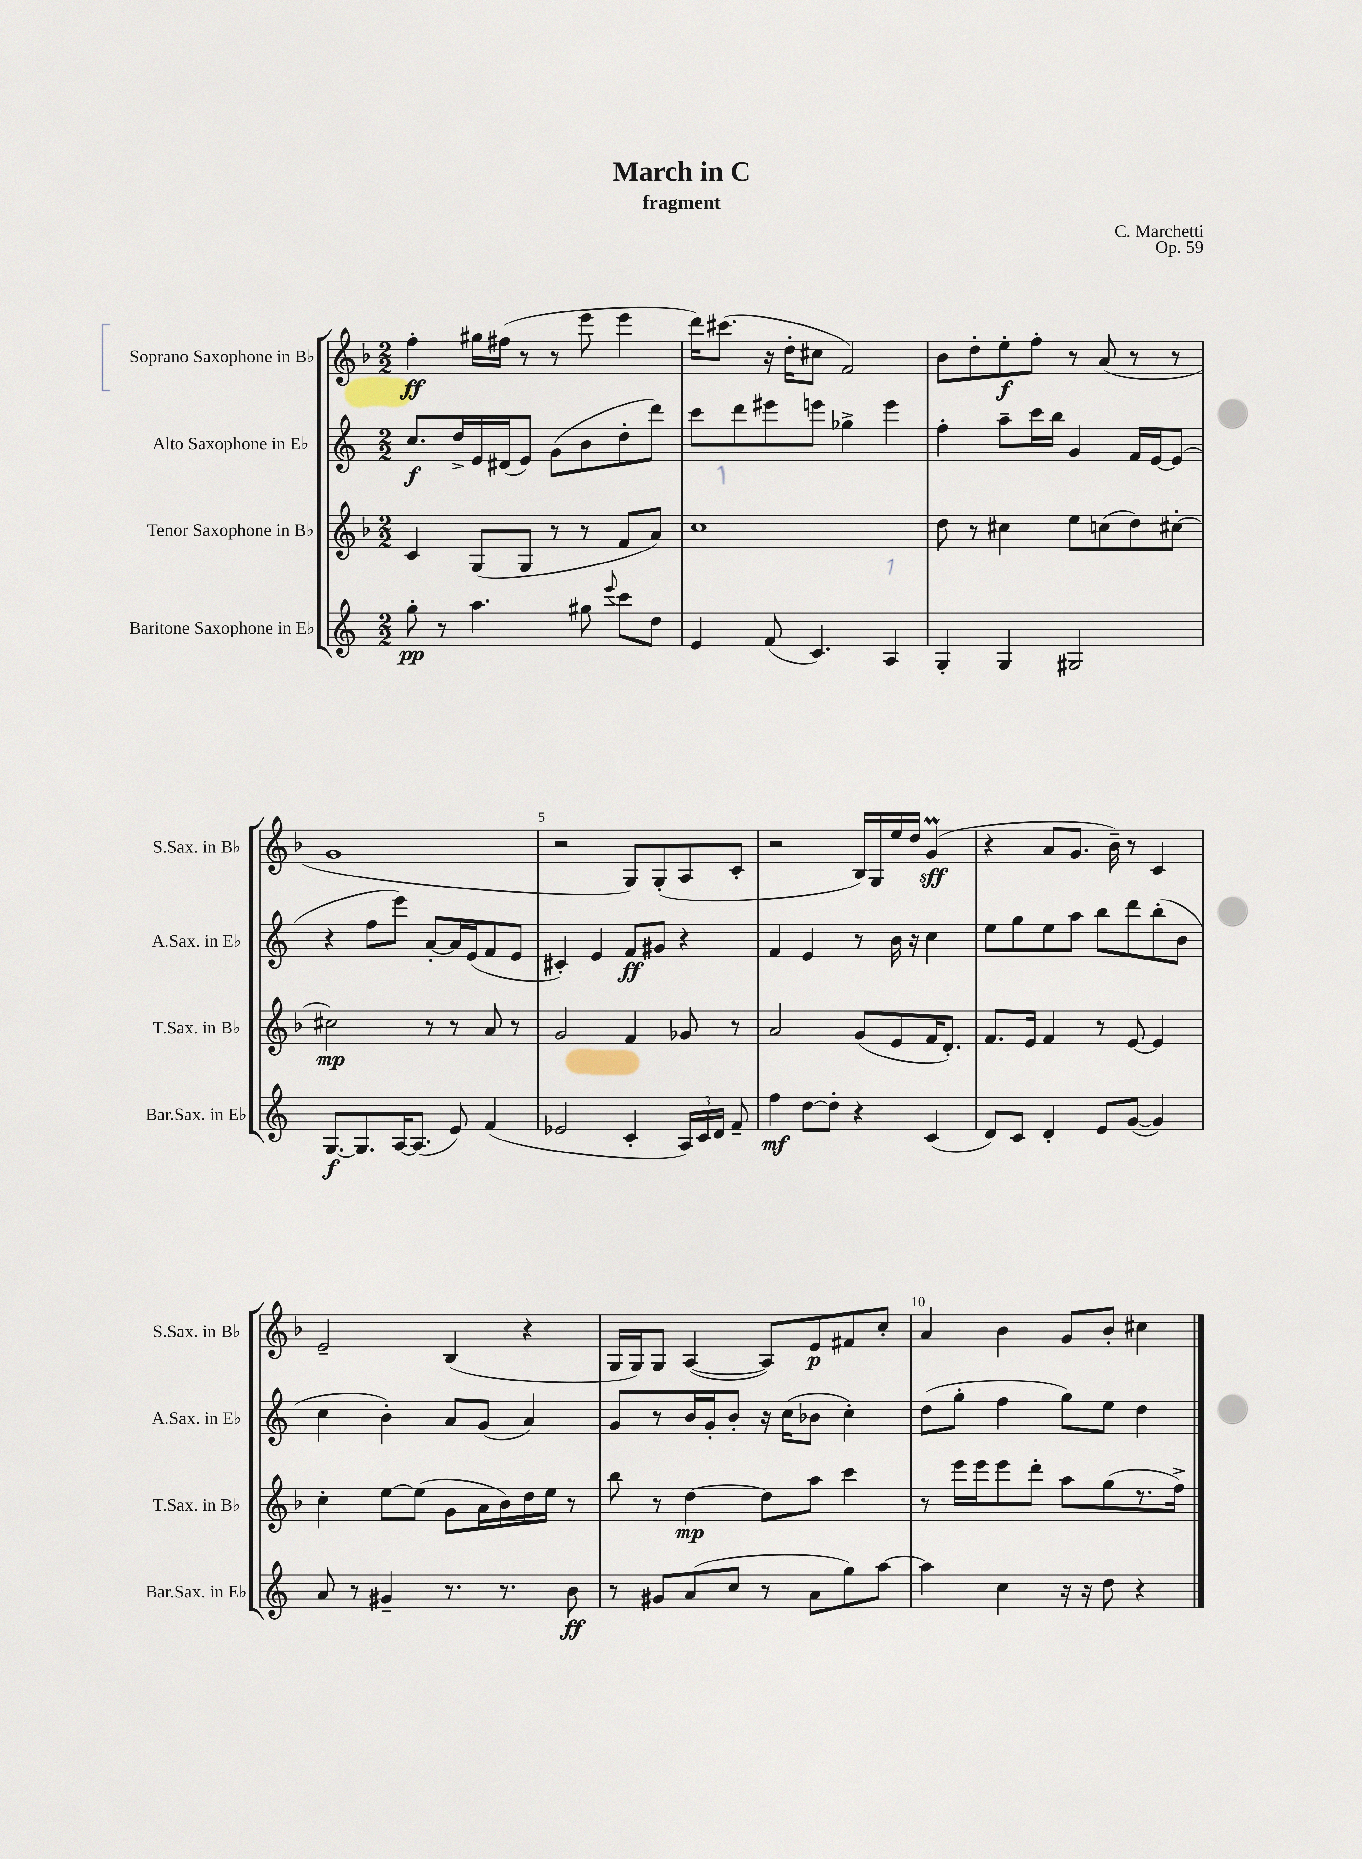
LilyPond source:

\header { title = "March in C" composer = "C. Marchetti" subtitle = "fragment" opus = "Op. 59" }
<<
\new StaffGroup <<
\new Staff = "s0" \with { instrumentName = "Soprano Saxophone in Bb" shortInstrumentName = "S.Sax. in Bb" } {
    \clef treble \key f \major \numericTimeSignature \time 2/2
    \autoBeamOff f''4-.\ff gis''16[ fis''16]( r8 r8 e'''8 e'''4 |
    d'''16[) cis'''8.]( r16 d''16[-. cis''8] f'2) |
    bes'8[ d''8-. e''8-.\f f''8]-. r8 a'8( r8 r8 |
    g'1 |
    r2 g8[) g8-.( a8 c'8]-. |
    r2 bes16[) g16 e''16 d''16] g'4\prall\sff( |
    r4 a'8[ g'8.] bes'16--) r8 c'4 |
    e'2-- bes4( r4 |
    g16[ g16) g8] a4~( a8[) e'8\p fis'8 c''8]-. |
    a'4 bes'4 g'8[ bes'8]-. cis''4 \bar "|." |
}
\new Staff = "s1" \with { instrumentName = "Alto Saxophone in Eb" shortInstrumentName = "A.Sax. in Eb" } {
    \clef treble \key c \major \numericTimeSignature \time 2/2
    \autoBeamOff c''8.[\f d''16-> e'16 dis'16( e'8]) g'8[( b'8 d''8-. d'''8]) |
    c'''8[ d'''8 eis'''8 e'''8] ges''4-> e'''4 |
    f''4-. a''8[-- c'''16 b''16] g'4 f'16[ e'16~ e'8]( |
    r4 f''8[ e'''8]) a'8[~-. a'16 e'16( f'8 e'8] |
    cis'4-.) e'4 f'8[\ff gis'8] r4 |
    f'4 e'4 r8 b'16 r16 c''4 |
    e''8[ g''8 e''8 a''8] b''8[ d'''8 b''8-.( b'8] |
    c''4 b'4-.) a'8[ g'8]( a'4) |
    g'8[ r8 b'16 g'16-. b'8]-. r16 c''16[( bes'8] c''4-.) |
    d''8[( g''8]-. f''4 g''8[) e''8] d''4 \bar "|." |
}
\new Staff = "s2" \with { instrumentName = "Tenor Saxophone in Bb" shortInstrumentName = "T.Sax. in Bb" } {
    \clef treble \key f \major \numericTimeSignature \time 2/2
    \autoBeamOff c'4 g8[( g8] r8 r8 f'8[ a'8]) |
    c''1 |
    d''8 r8 cis''4 e''8[ c''8( d''8) cis''8]~-. |
    cis''2\mp r8 r8 a'8 r8 |
    g'2 f'4 ges'8 r8 |
    a'2 g'8[( e'8 f'16 d'8.]-.) |
    f'8.[ e'16] f'4 r8 e'8~ e'4 |
    c''4-. e''8[~ e''8]( g'8[ a'16 bes'16) d''16 e''16] r8 |
    bes''8 r8 d''4~\mp d''8[ a''8] c'''4 |
    r8 e'''16[ e'''16 e'''8 d'''8]-. a''8[ g''8( r8. f''16]->) \bar "|." |
}
\new Staff = "s3" \with { instrumentName = "Baritone Saxophone in Eb" shortInstrumentName = "Bar.Sax. in Eb" } {
    \clef treble \key c \major \numericTimeSignature \time 2/2
    \autoBeamOff g''8-.\pp r8 a''4. gis''8 \appoggiatura { e'''8 } c'''8[ d''8] |
    e'4 f'8( c'4.) a4 |
    g4-. g4 gis2 |
    g8.[~\f g8. a16~ a8.]( e'8) f'4( |
    ees'2 c'4-. \tuplet 3/2 { a16[) c'16 d'16] } f'8-- |
    f''4\mf d''8[~ d''8]-. r4 c'4( |
    d'8[) c'8] d'4-. e'8[ g'8]~( g'4) |
    a'8 r8 gis'4-- r8. r8. b'8\ff |
    r8 gis'8[ a'8( c''8] r8 a'8[ g''8) a''8]~ |
    a''4 c''4 r16 r16 d''8 r4 \bar "|." |
}
>>
>>
\layout { \context { \Score \override BarNumber.break-visibility = ##(#f #t #t) barNumberVisibility = #(every-nth-bar-number-visible 5) } }
